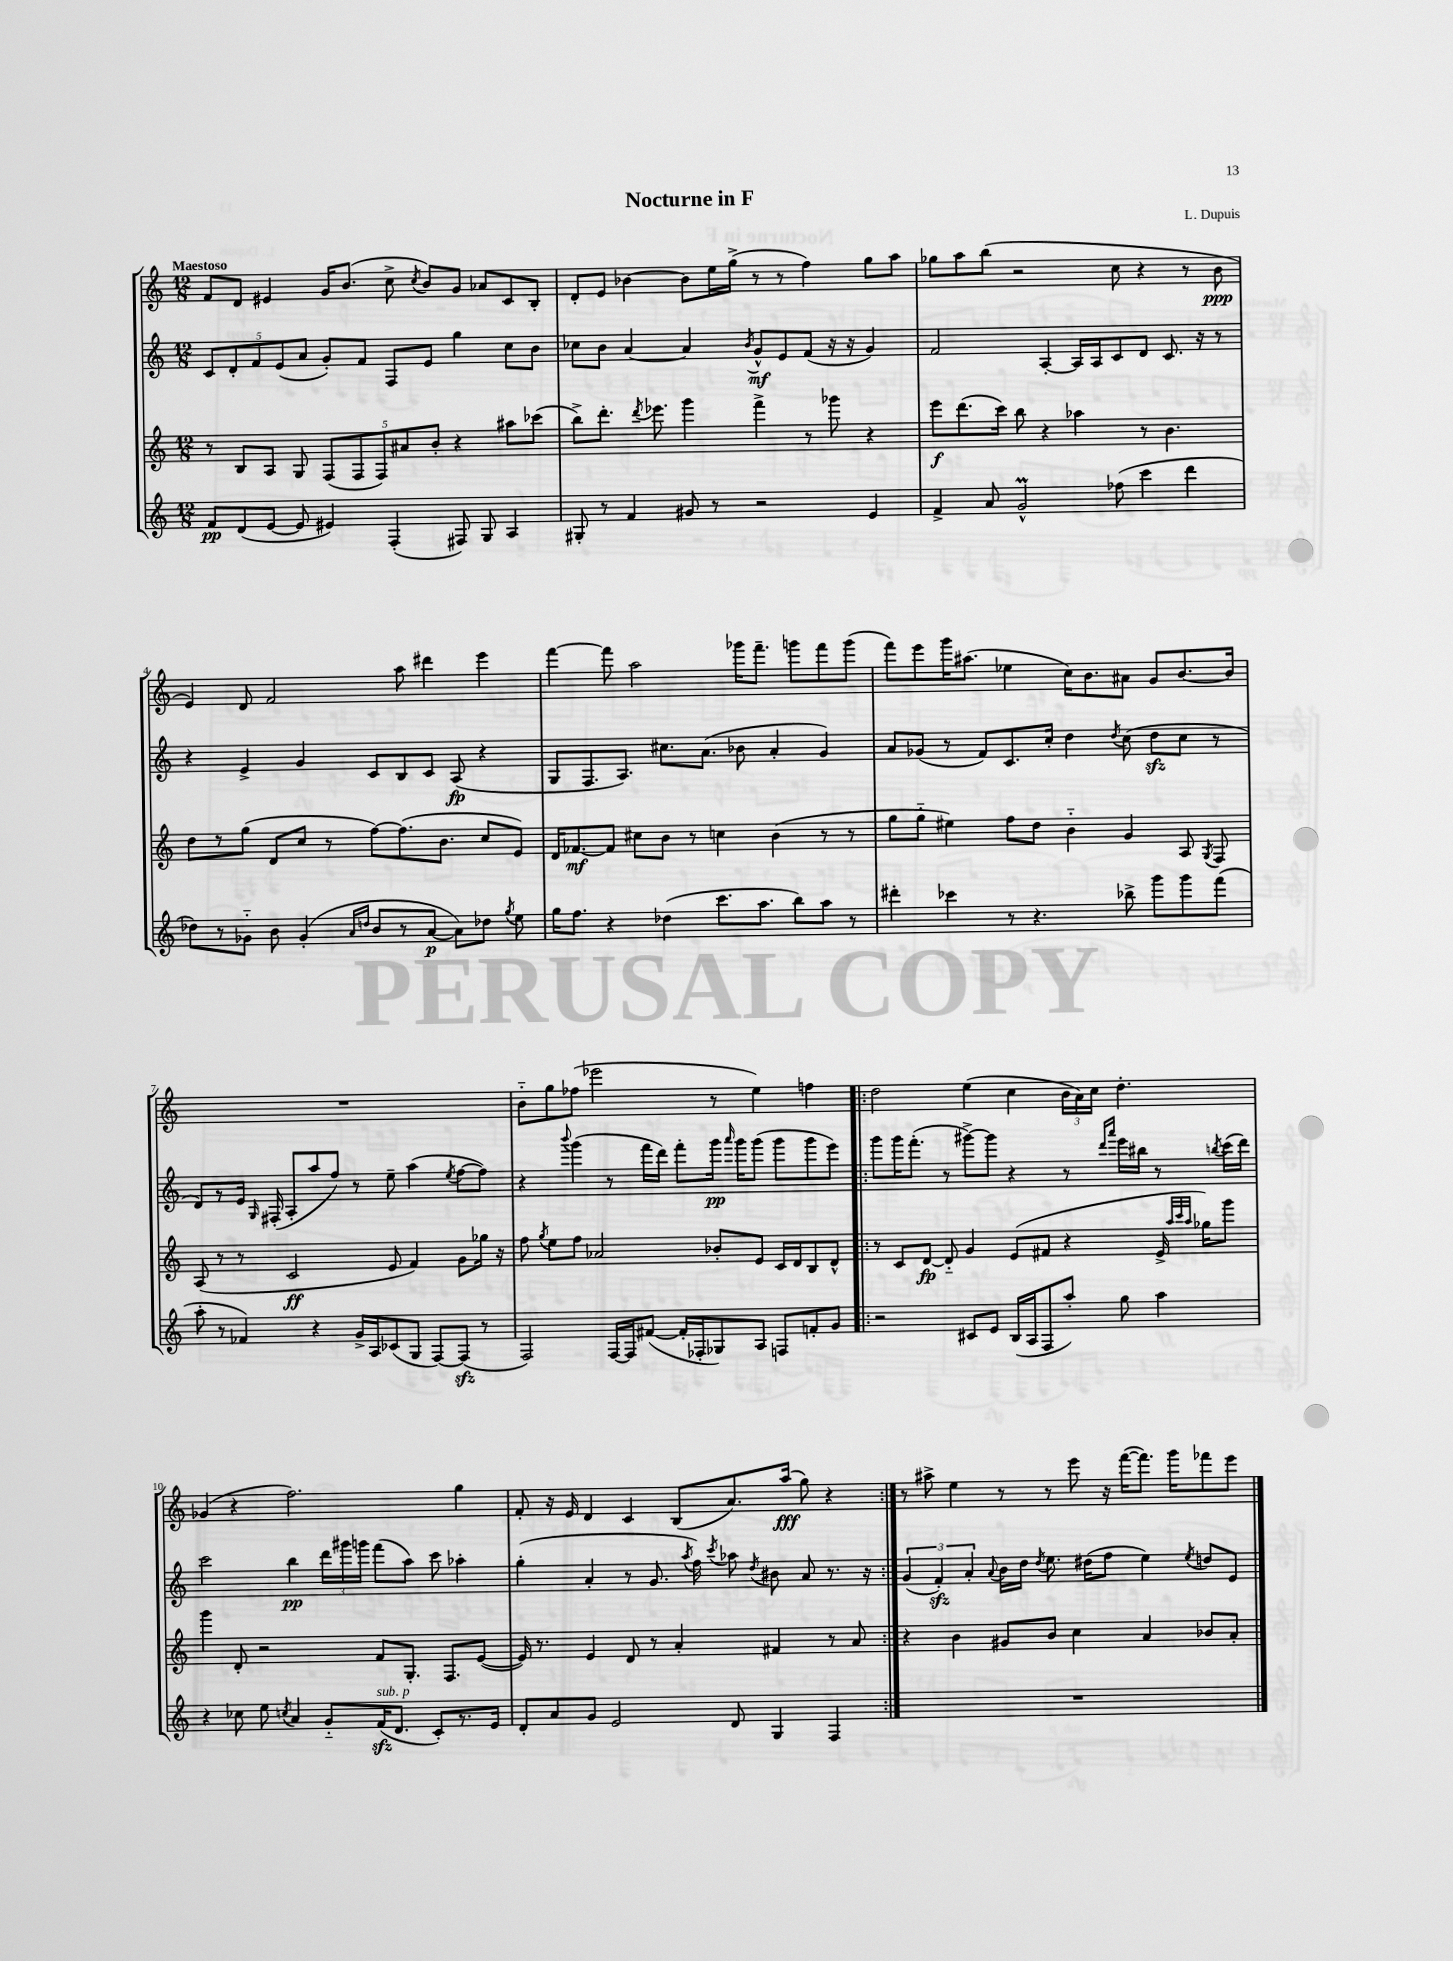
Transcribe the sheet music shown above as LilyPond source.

\header { title = "Nocturne in F" composer = "L. Dupuis" }
<<
\new StaffGroup <<
\new Staff = "s0" {
    \clef treble \key c \major \numericTimeSignature \time 12/8 \tempo "Maestoso"
    \autoBeamOff f'8[ d'8] eis'4 g'16[ b'8.]( c''8-> \acciaccatura { c''8 } b'8[) g'8] aes'8[ c'8 b8]-. |
    d'8[-. e'8] bes'4~ bes'8[ e''16 g''16]->( r8 r8 f''4) g''8[ a''8] |
    ges''8[ a''8 b''8]( r2 c''8 r4 r8 b'8\ppp |
    e'4) d'8 f'2 a''8 dis'''4 e'''4 |
    f'''4~ f'''8 a''2 ges'''16[ f'''8.]-- g'''8[ f'''8 g'''8]( |
    f'''8[) e'''8 g'''16 ais''8.]( ees''4 c''16[) b'8. ais'8] g'8[ b'8.~ b'16] |
    R1. |
    b'8[-_ g''8 fes''8]( ees'''2 r8 e''4) f''4 |
    \repeat volta 2 { d''2 e''4( c''4 \tuplet 3/2 { b'16[ a'16) c''16] } d''4.-. |
    ges'4( r4 f''2.) g''4 |
    f'8-. r16 e'16 d'4 c'4 b8[( a'8.) a''16]\fff( g''8) r4 | }
    r8 ais''8-> e''4 r8 r8 e'''8 r16 f'''16[~( f'''8.]) g'''16[ fes'''8 e'''8] \bar "|." |
}
\new Staff = "s1" {
    \clef treble \key c \major \numericTimeSignature \time 12/8
    \autoBeamOff \tuplet 5/4 { c'8[ d'8-. f'8 e'8( a'8] } g'8[-.) f'8] f8[ e'8] g''4 c''8[ b'8] |
    ces''8[ b'8] a'4~ a'4 \acciaccatura { b'8 } g'8[-^\mf e'8 f'8]( r16 r16 g'4) |
    f'2 a4~-. a16[ a16 c'8 d'8] c'8. r16 r8 |
    r4 e'4-> g'4 c'8[ b8 c'8] a8\fp( r4 |
    g8[ f8. a8.]) cis''8.[ a'8.]( bes'8 a'4-. g'4) |
    a'8[ ges'8]( r8 f'8[) c'8. c''16]-. d''4 \acciaccatura { d''8 } c''8( d''8[\sfz c''8] r8 |
    d'8[) r8 e'16] \grace { g16 } fis16-.( a8[-. a''8 f''8]) r8 e''8-- a''4( \acciaccatura { e''8 } f''8[~ f''8]) |
    r4 \appoggiatura { b'''8 } g'''4( r8 f'''16[ d'''16]) f'''8[-. g'''16]\pp \grace { a'''16 } g'''16[ g'''8]( g'''8[ g'''8 e'''8]) |
    \repeat volta 2 { g'''8[ g'''16 f'''8.]-.( r8 gis'''8[~->) gis'''8] r4 r8 \grace { d'''16[ a'''16] } e'''16[ bis''16] r8 \acciaccatura { b''8 } c'''16[( d'''16]) |
    c'''2 b''4\pp \tuplet 3/2 { d'''16[ gis'''16 g'''16] } f'''8[( a''8]) c'''8 aes''4-. |
    g''4-.( a'4-. r8 g'8. \acciaccatura { a''8 } f''16) \acciaccatura { c'''8 } aes''8 \acciaccatura { d''8 } bis'8 a'8 r8. r16 | }
    \tuplet 3/2 { g'4( f'4-.\sfz) a'4-. } \appoggiatura { a'8 } b'16[ d''16] \acciaccatura { d''8 } e''8. dis''16[( f''8] e''4) \acciaccatura { e''8 } d''8[ e'8] \bar "|." |
}
\new Staff = "s2" {
    \clef treble \key c \major \numericTimeSignature \time 12/8
    \autoBeamOff r8 b8[ a8] g8 \tuplet 5/4 { f8[( f8 f8) ais'8 b'8]-. } r4 ais''8[ ces'''8]( |
    b''8[->) d'''8.]-. \acciaccatura { d'''8 } ees'''8. g'''4 f'''4-> r8 ges'''8 r4 |
    e'''8[\f d'''8.( c'''16]) b''8 r4 aes''4 r8 b'4. |
    d''8[ r8 g''8]( d'8[ c''8] r8 f''8[~) f''8.( b'8.] c''8[ e'8]) |
    d'16[ fes'8.~\mf fes'8] cis''8[ b'8] r8 c''4 b'4( r8 r8 |
    g''8[ g''8]-_ eis''4) f''8[ d''8] b'4-_ g'4 a8 \acciaccatura { g8 } f8 |
    a8( r8 r8 c'2\ff e'8 f'4) g'8[ ges''16] r16 |
    f''8 \acciaccatura { g''8 } e''8[ f''8] aes'2 bes'8[-. e'8] c'16[ d'16 b8 d'8]-^ |
    \repeat volta 2 { r8 c'8[ d'8]~\fp d'8-_ g'4 e'8[( fis'8] r4 e'16-> \grace { a''32[ c'''32 a''32] } ges''16[) g'''8] |
    g'''4 d'8-. r2 f'8[ g8.]-. f8.[ e'8]~( |
    e'16) r8. e'4 d'8 r8 a'4-. fis'4 r8 a'8 | }
    r4 b'4 gis'8[ b'8] c''4 a'4 bes'8[ a'8]-. \bar "|." |
}
\new Staff = "s3" {
    \clef treble \key c \major \numericTimeSignature \time 12/8
    \autoBeamOff f'8[\pp d'8( e'8]~ e'8 eis'4) f4-.( fis8) g8 a4 |
    gis8-. r8 f'4 gis'8 r8 r2 e'4 |
    f'4-> a'8 g'2-^\prall fes''8( c'''4 d'''4 |
    des''8[) r8 ges'8]-_ b'8 ges'4-.( \grace { a'16[ d''16] } b'8[ r8 a'8]~\p a'8[) des''8] \acciaccatura { g''8 } e''8 |
    g''16[ f''8.] r4 des''4( c'''8.[ a''8.] b''8[) a''8] r8 |
    dis'''4-. ces'''4 r8 r4. bes''8-> g'''8[ g'''8 f'''8]( |
    a''8-. r8 fes'4) r4 g'16[-> a16 ces'8( g8] f8[~) f8]\sfz( r8 |
    f2) f16[~ f16 fis'8]~( fis'16[-. fes16-. ges8) a8] f8[ f'8-. g'8] |
    \repeat volta 2 { r2 cis'8[ e'8] b16[( a16 f8 a''8]-.) g''8 a''4 |
    r4 ces''8 e''8 \acciaccatura { c''8 } a'4 g'8[-_ f'16\sfz^\markup { \italic "sub. p" }( d'8.] c'8[-.) r8. e'16] |
    d'8[-. a'8 g'8] e'2 d'8 g4 f4 | }
    R1. \bar "|." |
}
>>
>>
